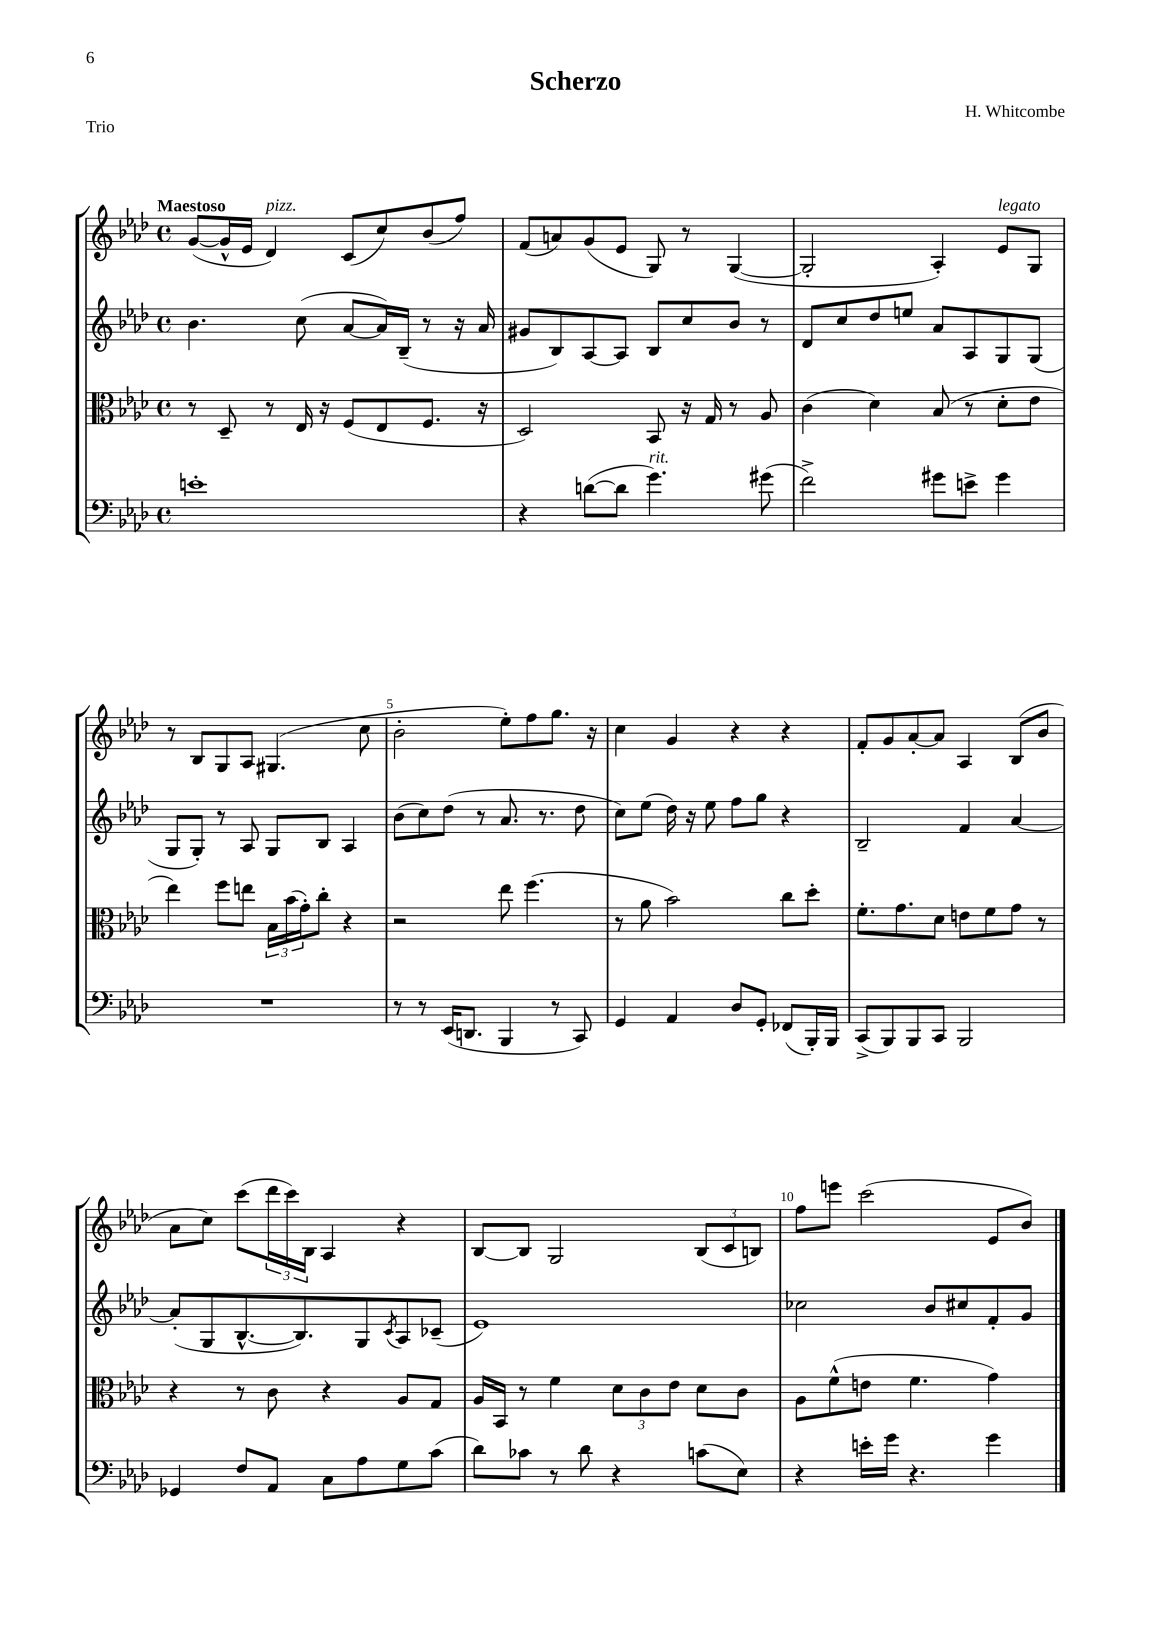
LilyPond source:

\header { title = "Scherzo" composer = "H. Whitcombe" piece = "Trio" }
<<
\new StaffGroup <<
\new Staff = "s0" {
    \clef treble \key aes \major \defaultTimeSignature \time 4/4 \tempo "Maestoso"
    g'8~( g'16-^ ees'16 des'4^\markup { \italic "pizz." }) c'8( c''8) bes'8( f''8) |
    f'8( a'8) g'8( ees'8 g8) r8 g4~( |
    g2-. aes4-.) ees'8^\markup { \italic "legato" } g8 |
    r8 bes8 g8 aes8 gis4.( c''8 |
    bes'2-. ees''8-.) f''8 g''8. r16 |
    c''4 g'4 r4 r4 |
    f'8-. g'8 aes'8~-. aes'8 aes4 bes8( bes'8 |
    aes'8 c''8) c'''8( \tuplet 3/2 { des'''16 c'''16) bes16 } aes4 r4 |
    bes8~ bes8 g2 \tuplet 3/2 { bes8( c'8 b8) } |
    f''8 e'''8 c'''2( ees'8 bes'8) \bar "|." |
}
\new Staff = "s1" {
    \clef treble \key aes \major \defaultTimeSignature \time 4/4
    bes'4. c''8( aes'8~ aes'16) bes16--( r8 r16 aes'16 |
    gis'8 bes8) aes8~ aes8 bes8 c''8 bes'8 r8 |
    des'8 c''8 des''8 e''8 aes'8 aes8 g8 g8( |
    g8 g8-.) r8 aes8 g8 bes8 aes4 |
    bes'8( c''8) des''8( r8 aes'8. r8. des''8 |
    c''8) ees''8( des''16) r16 ees''8 f''8 g''8 r4 |
    bes2-- f'4 aes'4~ |
    aes'8-.( g8 bes8.~-^ bes8.) g8 \acciaccatura { c'8 } aes8 ces'8--( |
    ees'1) |
    ces''2 bes'8 cis''8 f'8-. g'8 \bar "|." |
}
\new Staff = "s2" {
    \clef alto \key aes \major \defaultTimeSignature \time 4/4
    r8 des8-- r8 ees16 r16 f8( ees8 f8. r16 |
    des2) bes,8 r16 g16 r8 aes8 |
    c'4( des'4) bes8( r8 des'8-. ees'8 |
    ees''4) f''8 e''8 \tuplet 3/2 { bes16 bes'16( g'16-.) } c''8-. r4 |
    r2 ees''8 f''4.( |
    r8 aes'8 bes'2) c''8 des''8-. |
    f'8.-. g'8. des'8 e'8 f'8 g'8 r8 |
    r4 r8 c'8 r4 aes8 g8 |
    aes16 bes,16 r8 f'4 \tuplet 3/2 { des'8 c'8 ees'8 } des'8 c'8 |
    aes8 f'8-^( e'8 f'4. g'4) \bar "|." |
}
\new Staff = "s3" {
    \clef bass \key aes \major \defaultTimeSignature \time 4/4
    e'1-. |
    r4 d'8~( d'8 g'4.^\markup { \italic "rit." }) gis'8( |
    f'2->) gis'8 e'8-> gis'4 |
    R1 |
    r8 r8 ees,16( d,8. bes,,4 r8 c,8) |
    g,4 aes,4 des8 g,8-. fes,8( bes,,16-.) bes,,16 |
    c,8->( bes,,8) bes,,8 c,8 bes,,2 |
    ges,4 f8 aes,8 c8 aes8 g8 c'8( |
    des'8) ces'8 r8 des'8 r4 c'8( ees8) |
    r4 e'16-. g'16 r4. g'4 \bar "|." |
}
>>
>>
\layout { \context { \Score \override BarNumber.break-visibility = ##(#f #t #t) barNumberVisibility = #(every-nth-bar-number-visible 5) } }
